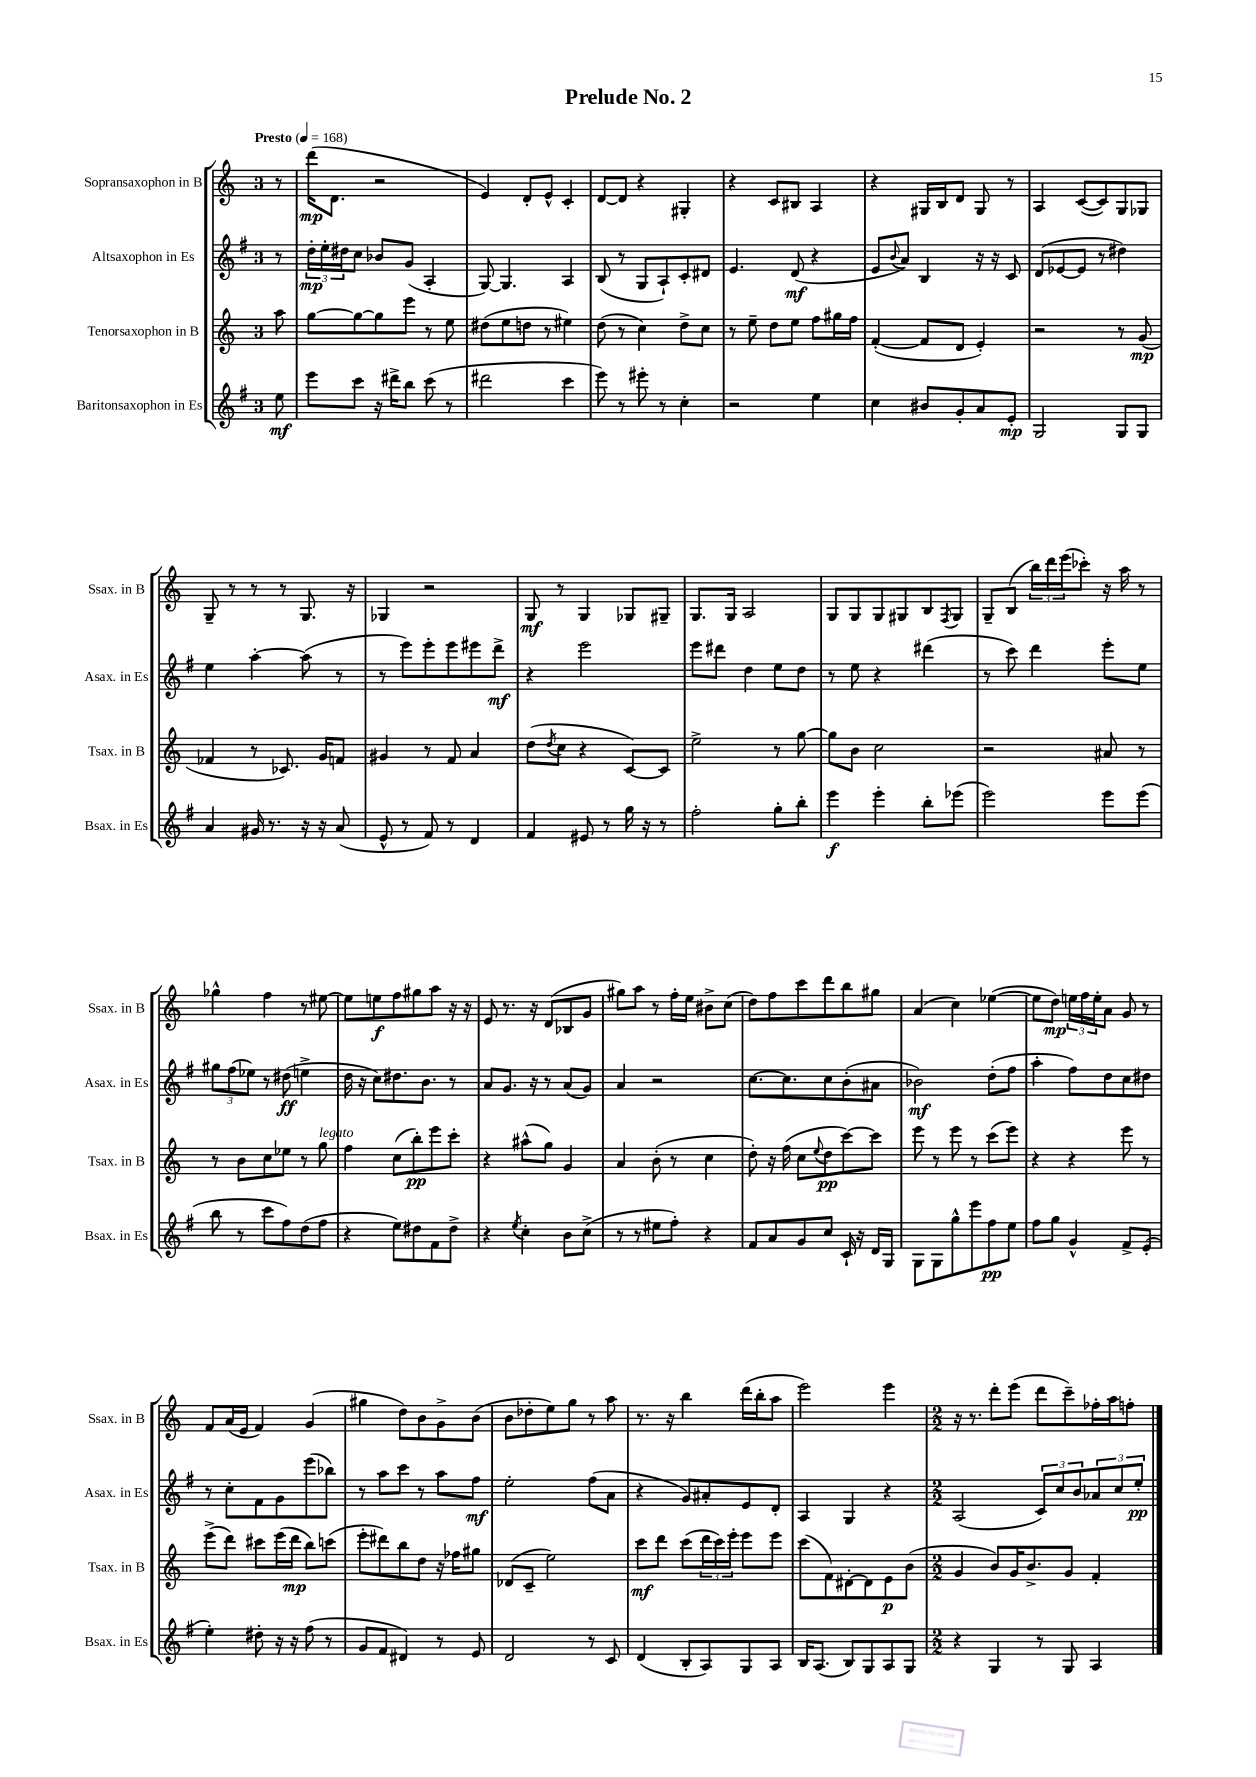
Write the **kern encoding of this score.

**kern	**kern	**kern	**kern
*staff4	*staff3	*staff2	*staff1
*clefG2	*clefG2	*clefG2	*clefG2
*k[f#]	*k[]	*k[f#]	*k[]
*M3/4	*M3/4	*M3/4	*M3/4
*MM168	*MM168	*MM168	*MM168
8ee\	8aa\	8r	8r
=	=	=	=
8eee\L	[8gg\L	24dd'\LL	(16ddd\LK
.	.	24ee'\	.
.	.	.	8.d\J
.	.	24dd#\J	.
8ccc\J	8gg\_	8cc\J	.
16r	8gg\]	8b-/L	2r
16ddd#^\LK	.	.	.
8bb\J	8eee\J	(8g/J	.
(8ccc\	8r	4A'/	.
8r	8ee\	.	.
=	=	=	=
2ddd#\	(8dd#\L	[8G/)	4e/)
.	8ee\	4.G/]	.
.	8dd\J	.	8d'/L
.	8r	.	8e^^/J
4ccc\	4ee#\)	4A/	4c'/
=	=	=	=
8eee\)	(8dd\	(8B/	[8d/L
8r	8r	8r	8d/]J
8eee#'\	4cc\)	8G/L	4r
8r	.	8A`/)	.
4cc'\	8dd^\L	8c'/	4G#'/
.	8cc\J	8d#/J	.
=	=	=	=
2r	8r	4.e/	4r
.	8ee~\	.	.
.	8dd\L	.	8c/L
.	8ee\J	(8d/	8B#/J
4ee\	8ff\L	4r	4A/
.	16gg#\L	.	.
.	16ff\JJ	.	.
=	=	=	=
4cc\	([4f'/	8e/L	4r
.	.	8qqb/	.
.	.	8a/J)	.
8b#/L	8f/]L	4B/	16G#/LL
.	.	.	16B/J
8g'/	8d/J	.	8d/J
8a/	4e'/)	16r	8G#/
.	.	16r	.
8e'/J	.	8c/	8r
=	=	=	=
2G/	2r	(8d/L	4A/
.	.	[8e-/	.
.	.	8e-/]J	([8c/L
.	.	8r	8c/])
8G/L	8r	4dd#\)	8G/
8G/J	(8g/	.	8G-/J
=	=	=	=
4a/	4f-/	4ee\	8G~/
.	.	.	8r
16g#/	8r	[4aa'\	8r
8.r	.	.	.
.	8.c-/)	.	8r
16r	.	(8aa\]	8.G/
16r	16g/LK	.	.
(8a/	8f/J	8r	.
.	.	.	16r
=	=	=	=
8e^^/	4g#/	8r	4G-/
8r	.	8eee\L)	.
8f#/)	8r	8eee'\	2r
8r	8f/	8eee\	.
4d/	4a/	8eee#\	.
.	.	8ddd^\J	.
=	=	=	=
4f#/	(8dd\L	4r	8G/
.	8qdd/	.	.
.	8cc\J	.	8r
8e#/	4r	2eee\	4G/
8r	.	.	.
16gg\	[8c/L)	.	8G-/L
16r	.	.	.
8r	8c/]J	.	8G#~/J
=	=	=	=
2ff#'\	2ee^\	8eee\L	8.G/L
.	.	8ddd#\J	.
.	.	.	16G/Jk
.	.	4dd\	2A/
8gg'\L	8r	8ee\L	.
8bb'\J	[8gg\	8dd\J	.
=	=	=	=
4eee\	8gg\]L	8r	8G/L
.	8b\J	8ee\	8G/
4eee'\	2cc\	4r	8G/
.	.	.	8G#/
8bb'\L	.	(4ddd#\	8B/
.	.	.	8qF/
(8eee-\J	.	.	8G#/J
=	=	=	=
2eee\)	2r	8r	8G~/L
.	.	8ccc\)	(8B/J
.	.	4ddd\	24bb\LL)
.	.	.	24ddd\
.	.	.	(24eee\J
.	.	.	8ccc-'\J)
8eee\L	8a#/	8eee'\L	16r
.	.	.	16aa\
(8eee\J	8r	8ee\J	8r
=	=	=	=
8bb\	8r	12gg#\L	4gg-^^\
.	.	(12ff#\	.
8r	8b\L	.	.
.	.	12ee-\J)	.
8ccc\L	8cc\	8r	4ff\
8ff#\)	8ee-\J	(8dd#\	.
(8dd\	8r	4ee^\	8r
8ff#\J	8gg\	.	[8ee#\
=	=	=	=
4r	4ff\	16dd\	8ee#\]L
.	.	16r	.
.	.	8cc\L)	8ee\
8ee\L)	(8cc\L	8.dd#\	8ff\
8dd#\	8bb'\)	.	8gg#\
.	.	8.b\J	.
8f#\	8eee\	.	8aa\J
8dd#^\J	8ccc'\J	8r	16r
.	.	.	16r
=	=	=	=
4r	4r	8a/L	8e/
.	.	8.g/J	8.r
8qee/	.	.	.
4cc'\	(8aa#^^\L	.	.
.	.	16r	16r
.	8gg\J)	8r	(8d/L
8b\L	4g/	(8a/L	8B-/
(8cc^\J	.	8g/J)	8g/J
=	=	=	=
8r	4a/	4a/	8gg#\L)
8r	.	.	8aa\J
8ee#\L	(8b'\	2r	8r
8ff#'\J)	8r	.	16ff'\LL
.	.	.	16ee\JJ
4r	4cc\	.	8b#^\L
.	.	.	(8cc\J
=	=	=	=
8f#/L	8dd'\)	[8.cc\L	8dd\L)
8a/	16r	.	8ff\
.	(16ff\	8.cc\]	.
8g/	8cc\L	.	8ccc\
.	8qqee/	.	.
8cc/J	8dd\	8cc\	8ddd\
16c`/	[8ccc\)	(8b'\	8bb\
16r	.	.	.
16d/LL	8ccc\]J	8a#\J	8gg#\J
16G/JJ	.	.	.
=	=	=	=
8G\L	8eee\	2b-\)	(4a/
8G\	8r	.	.
8gg^^\	8eee\	.	4cc\)
8eee\	8r	.	.
8ff#\	(8ccc\L	(8dd'\L	([4ee-\
8ee\J	8eee\J)	8ff#\J	.
=	=	=	=
8ff#\L	4r	4aa'\	8ee-\]L
8gg\J	.	.	8dd\J)
4g^^/	4r	8ff#\L)	24ee\LL
.	.	.	24ff\
.	.	.	24ee'\J
.	.	8dd\	8a\J
8f#^/L	8eee\	8cc\	8g/
(8e'/J	8r	8dd#\J	8r
=	=	=	=
4ee'\)	(8eee^\L	8r	8f/L
.	8ddd\J)	8cc'\L	(16a/L
.	.	.	16e/JJ
8dd#'\	8ccc#\L	8f#\	4f/)
16r	(16eee\L	8g\	.
16r	16ddd\JJ	.	.
(8ff#\	8bb\L)	(8eee\	(4g/
8r	(8ccc\J	8bb-\J)	.
=	=	=	=
8g/L	8eee'\L	8r	4gg#\
8f#/J	8ddd#\)	8aa\L	.
4d#/)	8bb\	8ccc\J	8dd\L)
.	8dd\J	8r	8b\
8r	16r	8aa\L	8g^\
.	16ff-\LK	.	.
8e/	8gg#\J	8ff#\J	(8b\J
=	=	=	=
2d/	(8d-/L	2ee'\	8b\L
.	8c~/J	.	8dd-'\
.	2ee\)	.	8ee\)
.	.	.	8gg\J
8r	.	(8ff#\L	8r
8c/	.	8a\J	8aa\
=	=	=	=
(4d/	8ccc\L	4r	8.r
.	8ddd\J	.	.
.	.	.	16r
8B'/L	(8ccc\L	8g/L)	4bb\
8A/)	24ddd\L	8a#'/	.
.	24ccc\)	.	.
.	24eee'\JJ	.	.
8G/	8eee\L	8e/	(16ddd\LL
.	.	.	16bb'\J
8A/J	8eee\J	8d'/J	8aa\J
=	=	=	=
16B/LK	(8ccc\L	4A/	2eee\)
(8.A/J	.	.	.
.	8f\)	.	.
8B/L)	[8d#'\	4G/	.
8G/	8d#\]	.	.
8A/	8e\	4r	4eee\
8G/J	(8b\J	.	.
=	=	=	=
*M2/2	*M2/2	*M2/2	*M2/2
4r	4g/	(2A/	16r
.	.	.	8.r
4G/	8b/L)	.	8ddd'\L
.	16g/K	.	(8eee\J
.	8.b^/	.	.
8r	.	12c/L)	8ddd\L
.	.	12cc/	.
8G/	8g/J	.	8ccc~\)
.	.	12b/	.
4A/	4f'/	12a-/	16ff-'\L
.	.	.	16aa\J
.	.	12cc/	.
.	.	.	8ff'\J
.	.	12ee'/J	.
==	==	==	==
*-	*-	*-	*-
